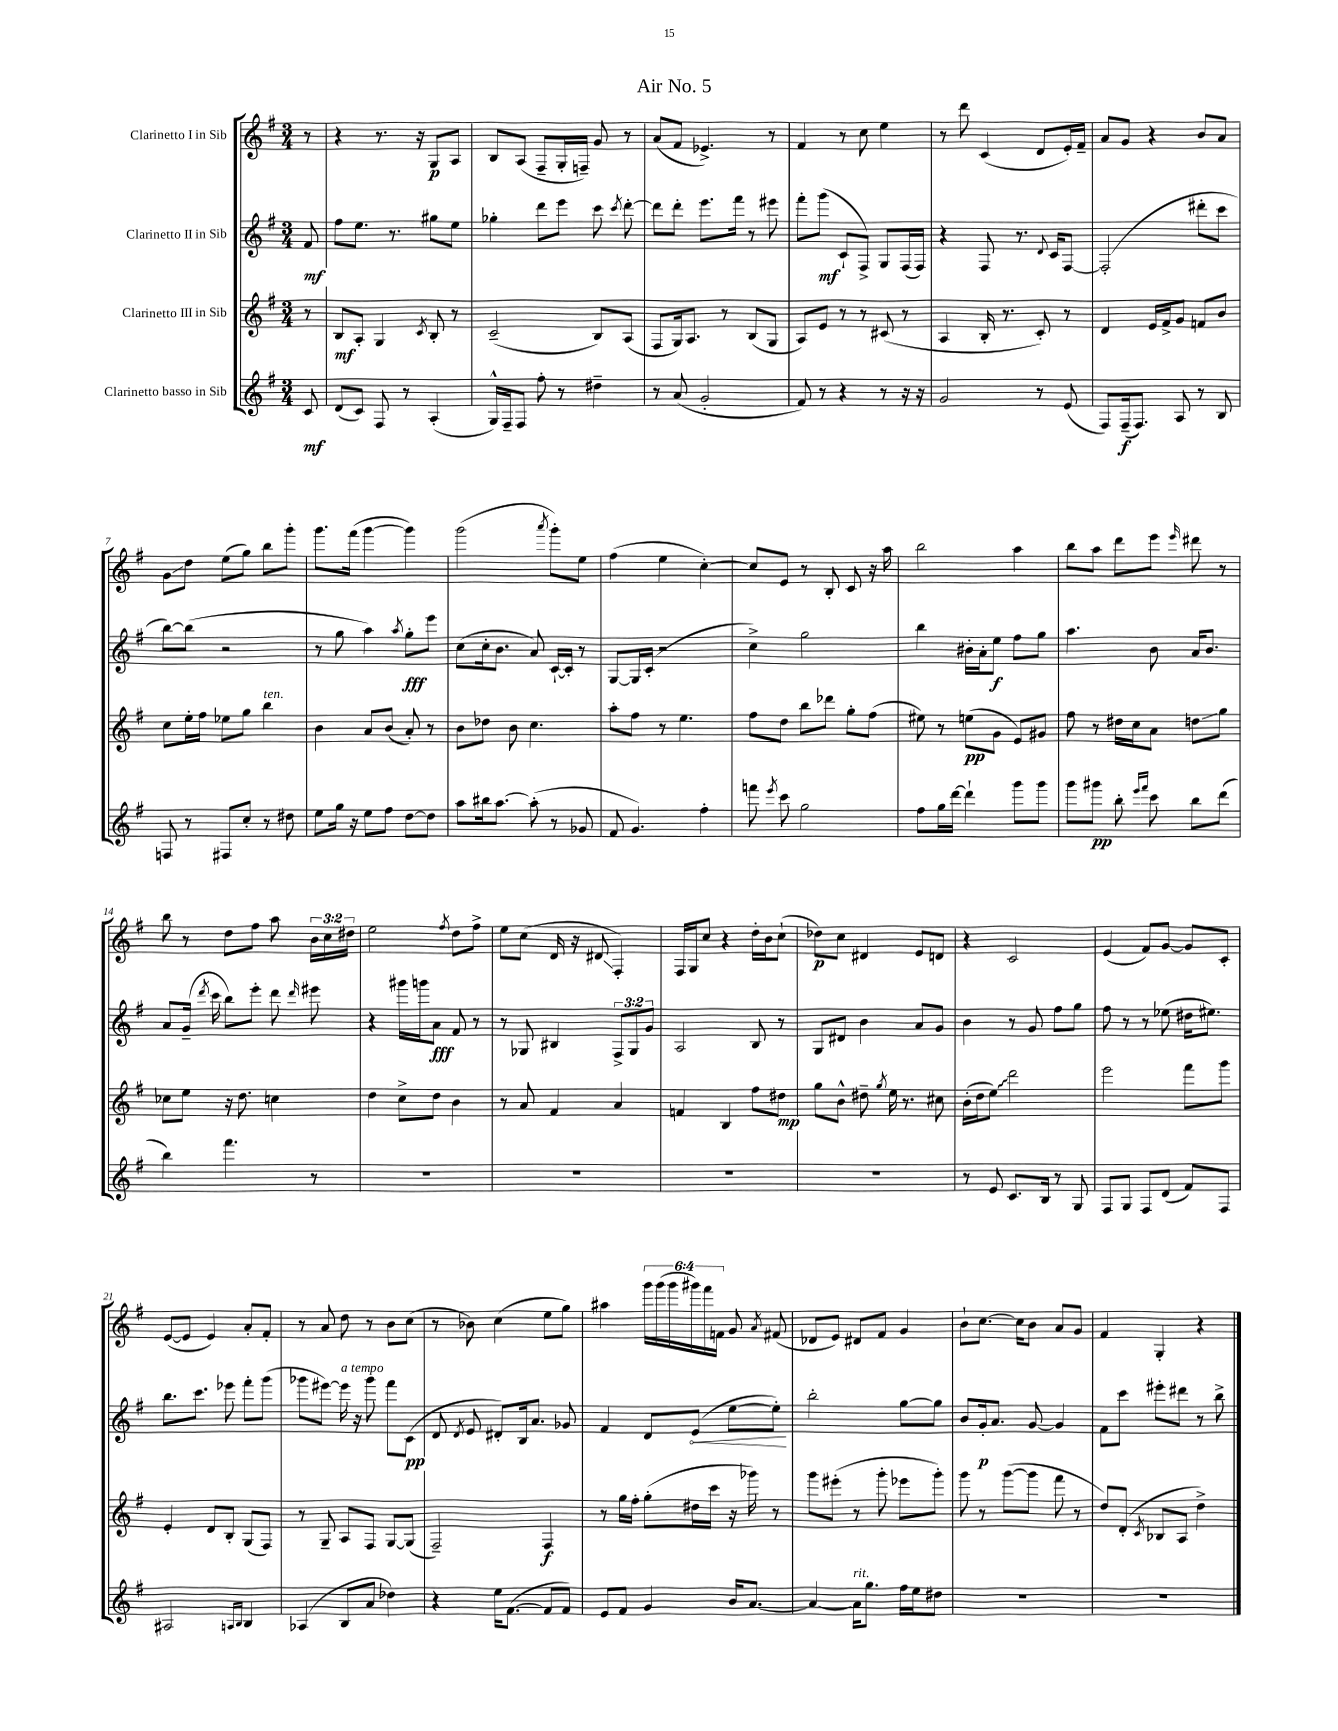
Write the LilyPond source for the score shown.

\header { title = "Air No. 5" }
<<
\new StaffGroup <<
\new Staff = "s0" \with { instrumentName = "Clarinetto I in Sib" } {
    \clef treble \key g \major \numericTimeSignature \time 3/4 \override Staff.TupletNumber.text = #tuplet-number::calc-fraction-text \partial 8
    \autoBeamOff r8 |
    r4 r8. r16 g8[\p a8] |
    b8[ a8]( fis8[-- g16-. f16]--) g'8 r8 |
    a'8[( fis'8] ees'4.->) r8 |
    fis'4 r8 c''8 e''4 |
    r8 d'''8 c'4( d'8[ e'16-.) fis'16]-- |
    a'8[ g'8] r4 b'8[ a'8] |
    g'8[\glissando d''8] e''8[( g''8]) b''8[ g'''8]-. |
    g'''8.[ fis'''16]( g'''4~ g'''4) |
    g'''2( \acciaccatura { a'''8 } g'''8[-.) e''8] |
    fis''4( e''4 c''4~-.) |
    c''8[ e'8] r8 b8-. c'8 r16 a''16 |
    b''2 a''4 |
    b''8[ a''8] d'''8[ e'''8] \grace { e'''16 } dis'''8 r8 |
    b''8 r8 d''8[ fis''8] a''8 \tuplet 3/2 { b'16[ c''16 dis''16] } |
    e''2 \acciaccatura { fis''8 } d''8[ fis''8]-> |
    e''8[ c''8]( d'16 r16 dis'8\glissando fis4-.) |
    fis16[ g16 c''8] r4 d''16[-. b'16 c''8]-!( |
    des''8[\p) c''8] dis'4 e'8[ d'8] |
    r4 c'2 |
    e'4( fis'8[) g'8]~ g'8[ c'8]-. |
    e'8[~( e'8] e'4) a'8[-. fis'8]-. |
    r8 a'8 d''8 r8 b'8[ c''8]( |
    r8 bes'8) c''4( e''8[ g''8]) |
    ais''4 \tuplet 6/4 { g'''16[ g'''16( g'''16 gis'''16) fis'''16 f'16] } g'8 \acciaccatura { a'8 } fis'8( |
    des'8[ e'8]) dis'8[ fis'8] g'4 |
    b'8[-! c''8.]~ c''16[ b'8] a'8[ g'8] |
    fis'4 g4-. r4 \bar "|." |
}
\new Staff = "s1" \with { instrumentName = "Clarinetto II in Sib" } {
    \clef treble \key g \major \numericTimeSignature \time 3/4 \override Staff.TupletNumber.text = #tuplet-number::calc-fraction-text \partial 8
    \autoBeamOff fis'8\mf |
    fis''8[ e''8.] r8. gis''8[ e''8] |
    ges''4-. d'''8[ e'''8] c'''8 \acciaccatura { c'''8 } d'''8~-. |
    d'''8[ d'''8]-. e'''8.[ fis'''16] r8 eis'''8 |
    fis'''8[-. g'''8]\mf( c'8[-! fis8]->) g8[ fis16( fis16]) |
    r4 fis8 r8. \appoggiatura { d'8 } c'16[ fis8]~ |
    fis2-.( dis'''8[-. c'''8] |
    b''8[~) b''8]( r2 |
    r8 g''8 a''4) \acciaccatura { a''8 } g''8[-.\fff e'''8] |
    c''8[( c''16-. b'8.] a'8) c'16[~-! c'16]-. r8 |
    g8[~ g16 c'16]-.( r2 |
    c''4->) g''2 |
    b''4 bis'16[-. a'16-. e''8]\f fis''8[ g''8] |
    a''4. b'8 a'16[ b'8.] |
    a'8[ g'16]--( \acciaccatura { d'''8 } c'''16 b''8[) e'''8]-. d'''8 \grace { d'''16 } eis'''8 |
    r4 gis'''16[ g'''16 a'8]\fff fis'8 r8 |
    r8 ges8 bis4 \tuplet 3/2 { fis8[-> ges8 g'8] } |
    a2 b8 r8 |
    g8[ dis'8] b'4 a'8[ g'8] |
    b'4 r8 g'8 fis''8[ g''8] |
    fis''8 r8 r8 ees''8( dis''16[ eis''8.]) |
    b''8.[ c'''8.] ees'''8 fis'''8[-. g'''8]( |
    ges'''8[ eis'''8]~) eis'''16^\markup { \italic "a tempo" } r16 ges'''8 fis'''8[ c'8]\pp( |
    d'8 \acciaccatura { d'8 } e'8 dis'8[-.) b16 a'8.] ges'8 |
    fis'4 d'8[ \once \override Hairpin.circled-tip = ##t e'8]\<( e''8[~ e''8]-.\!) |
    b''2-. g''8[~ g''8] |
    b'8[ g'16-.\p a'8.] g'8~ g'4 |
    fis'8[ c'''8] eis'''8[-. dis'''8] r8 b''8-> \bar "|." |
}
\new Staff = "s2" \with { instrumentName = "Clarinetto III in Sib" } {
    \clef treble \key g \major \numericTimeSignature \time 3/4 \partial 8
    \autoBeamOff r8 |
    b8[\mf a8]-. g4 \acciaccatura { c'8 } b8-. r8 |
    c'2--( b8[) a8]( |
    fis8[ g16) a8.] r8 b8[( g8] |
    a8[) e'8] r8 r8 cis'8( r8 |
    a4 b16-. r8. c'8-.) r8 |
    d'4 e'16[ fis'16-> g'8] f'8[ b'8] |
    c''8[ e''16-. fis''16] ees''8[ g''8] b''4^\markup { \italic "ten." } |
    b'4 a'8[ b'8]( a'8-.) r8 |
    b'8[ des''8] b'8 c''4. |
    a''8[-. fis''8] r8 e''4. |
    fis''8[ d''8] b''8[ des'''8] g''8[-. fis''8]( |
    eis''8) r8 e''8[\pp( g'8] e'8[) gis'8] |
    fis''8 r8 dis''16[ c''16 a'8] d''8[\glissando g''8] |
    ces''8[ e''8] r16 d''8. c''4 |
    d''4 c''8[-> d''8] b'4 |
    r8 a'8 fis'4 a'4 |
    f'4 b4 fis''8[ dis''8]\mp |
    g''8[ b'8]-^ dis''8-- \acciaccatura { g''8 } e''16 r8. cis''8 |
    b'16[-.( d''16 \once \override Glissando.style = #'zigzag e''8]\glissando) d'''2 |
    e'''2 fis'''8[ g'''8] |
    e'4-. d'8[ b8]-. g8[( fis8]) |
    r8 g8-- a8[ fis8] g8[~ g8]( |
    fis2--) fis4\f |
    r8 g''16[ fis''16]-. g''8[-.( dis''16 c'''16] r16 ges'''16) r8 |
    g'''8[ eis'''8]-.( r8 g'''8-. ees'''8[ g'''8]-.) |
    g'''8 r8 g'''8[~( g'''8] fis'''8 r8 |
    d''8[) d'8]-.( \acciaccatura { c'8 } bes8[ a8] d''4->) \bar "|." |
}
\new Staff = "s3" \with { instrumentName = "Clarinetto basso in Sib" } {
    \clef treble \key g \major \numericTimeSignature \time 3/4 \partial 8
    \autoBeamOff c'8\mf |
    d'8[( c'8]) fis8 r8 a4-.( |
    g16[-^) fis16-- fis8] fis''8-. r8 dis''4-- |
    r8 a'8( g'2-. |
    fis'8) r8 r4 r8 r16 r16 |
    g'2 r8 e'8( |
    fis8[) fis16--\f( fis8.]) a8 r8 b8 |
    f8 r8 fis8[ c''8]-. r8 dis''8 |
    e''8[ g''16] r16 e''8[ fis''8] d''8[~ d''8] |
    a''8[ bis''16 a''8.]~ a''8-.( r8 ges'8 |
    fis'8 g'4.) fis''4-. |
    f'''8 \acciaccatura { e'''8 } c'''8 g''2 |
    fis''8[ g''16 d'''16]~ d'''4-! g'''8[ g'''8] |
    g'''8[ gis'''8]\pp b''8-. \grace { e'''16[ fis'''16] } c'''8 b''8[ d'''8]( |
    b''4) fis'''4. r8 |
    R2. |
    R2. |
    R2. |
    R2. |
    r8 e'8 c'8.[ b16] r8 g8 |
    fis8[ g8] fis8[ d'8]( fis'8[) fis8] |
    ais2 \grace { a16[ b16] } b4 |
    aes4( b8[ a'8] des''4) |
    r4 e''16[ fis'8.]~( fis'8[ fis'8]) |
    e'8[ fis'8] g'4 b'16[ a'8.]~ |
    a'4~ a'16[^\markup { \italic "rit." } g''8.] fis''16[ e''16 dis''8] |
    R2. |
    R2. \bar "|." |
}
>>
>>
